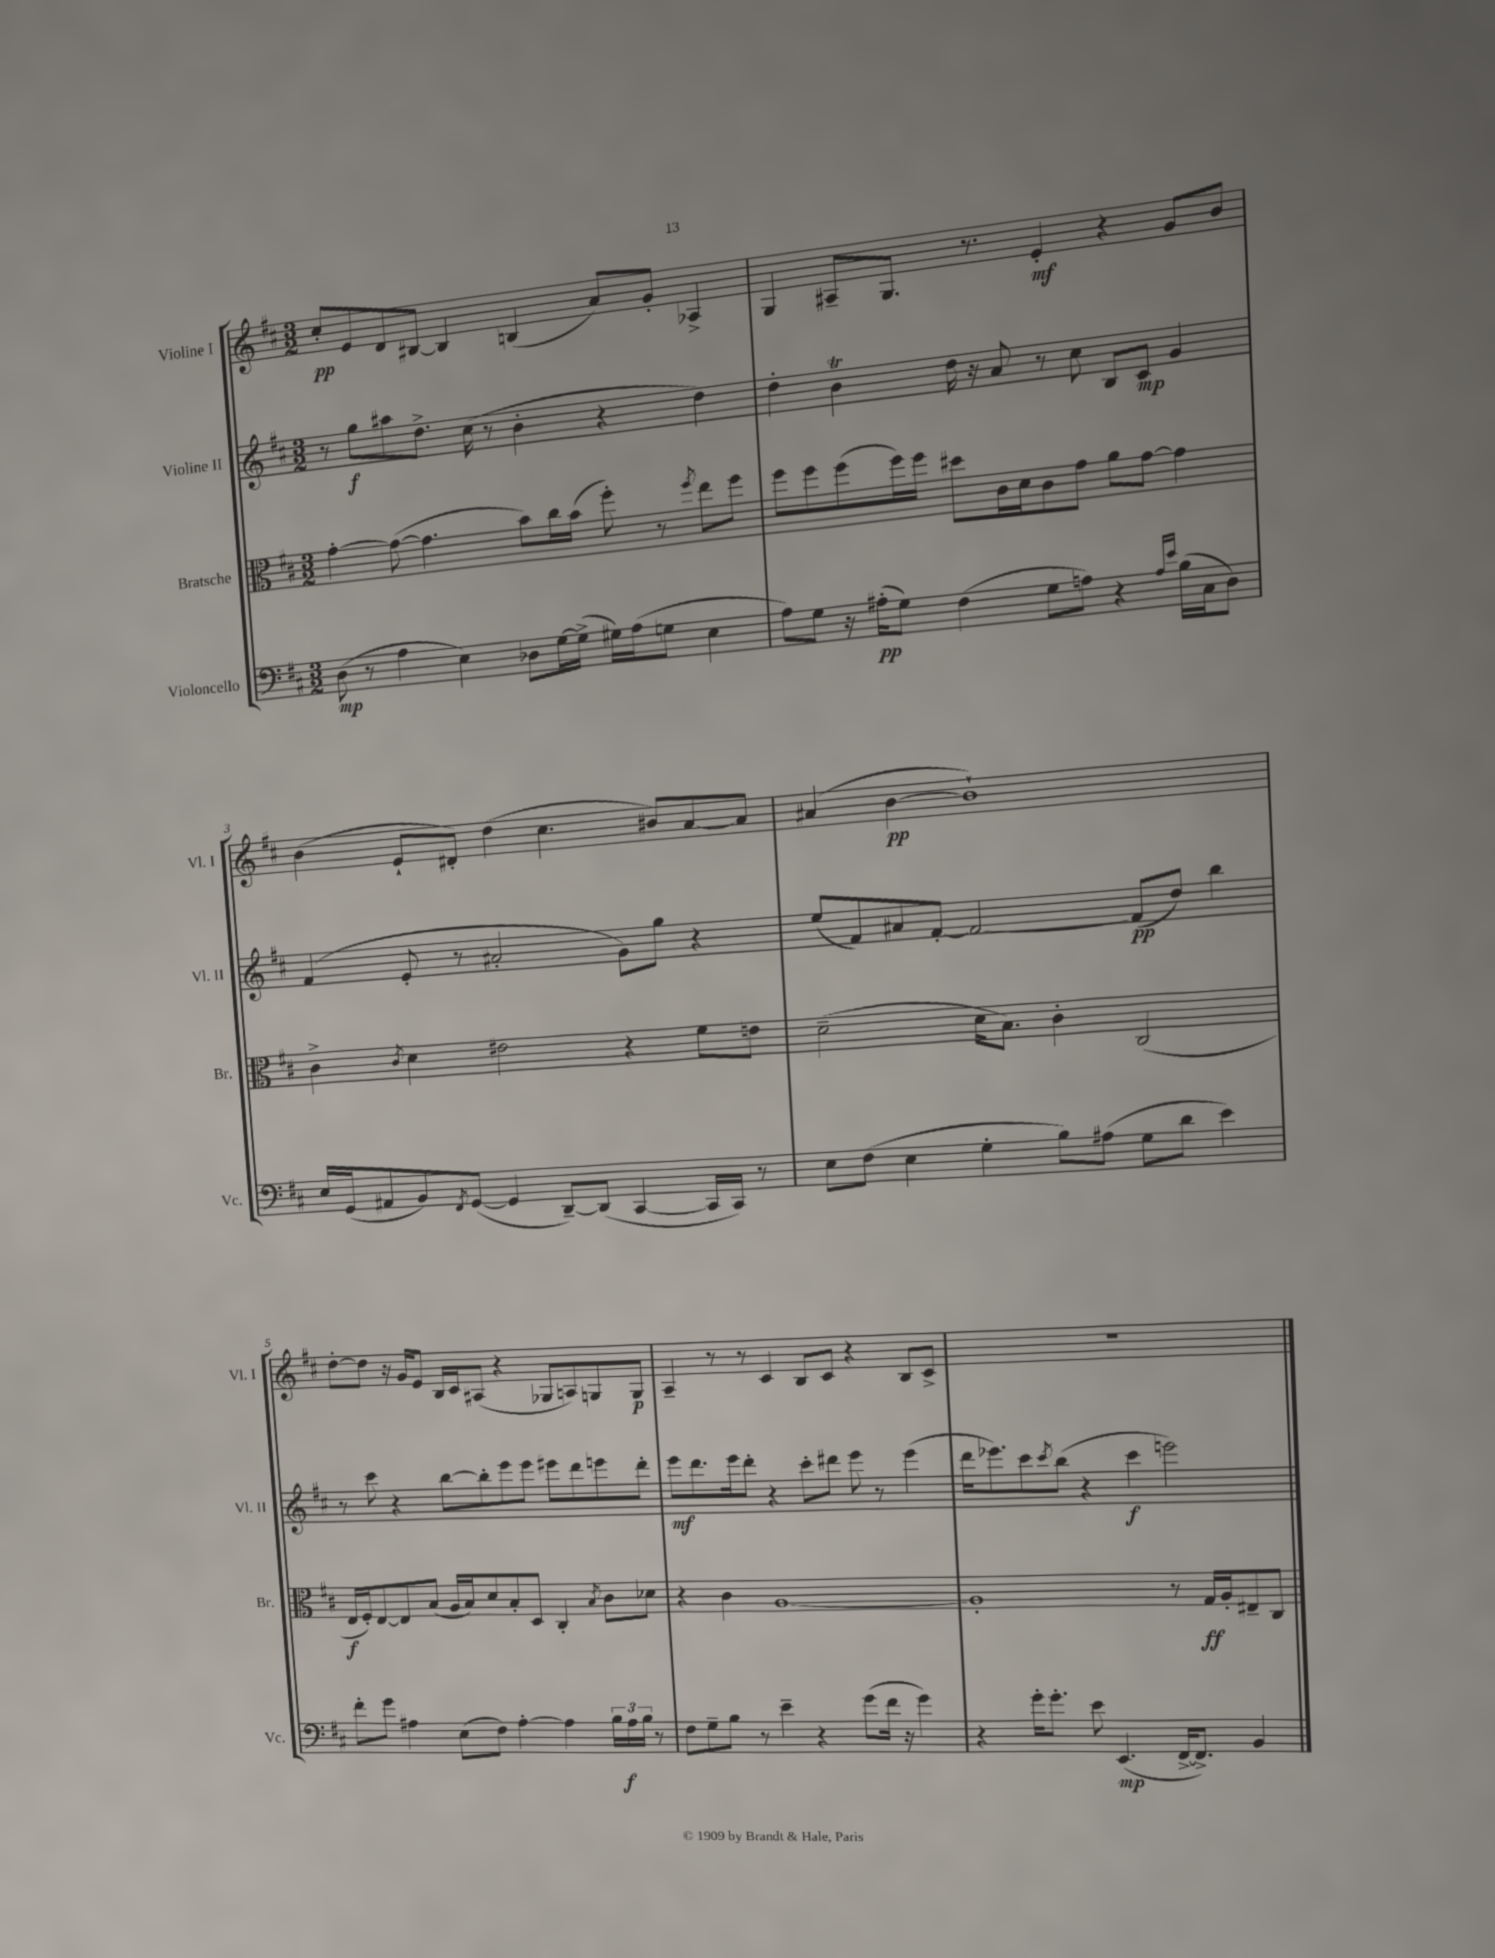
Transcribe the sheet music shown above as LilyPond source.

<<
\new StaffGroup <<
\new Staff = "s0" \with { instrumentName = "Violine I" shortInstrumentName = "Vl. I" } {
    \clef treble \key d \major \numericTimeSignature \time 3/2
    cis''8-.\pp e'8 d'8 bis8~ bis4 b4( a'8) g'8-. aes4-> |
    g4 ais8-- g8. r8. e'4-.\mf r4 g'8 b'8 |
    b'4( e'8-! dis'8-.) d''4( cis''4. bis'8) a'8~ a'8 |
    ais'4( b'4~\pp b'1-!) |
    d''8~-. d''8 r16 g'16 e'8 b16 cis'16 ais8( r4 ges8 a8) g8 g8\p |
    a4-- r8 r8 cis'4 b8 cis'8 r4 b8 cis'8-> |
    R1. \bar "|." |
}
\new Staff = "s1" \with { instrumentName = "Violine II" shortInstrumentName = "Vl. II" } {
    \clef treble \key d \major \numericTimeSignature \time 3/2
    r8 g''8\f ais''8 d''8.-> cis''16( r8 b'4-. r4 d''4) |
    d''4-. b'4\trill d''16 r16 a'8 r8 cis''8 b8 cis'8\mp g'4 |
    fis'4( e'8-. r8 ais'2-. g'8) g''8 r4 |
    e''8( fis'8) ais'8 fis'8~-. fis'2~ fis'8\pp( d''8) b''4 |
    r8 cis'''8 r4 b''8~ b''8-. e'''8 e'''8 eis'''8 d'''8 e'''8 d'''8-. |
    e'''8\mf d'''8. e'''16 d'''8-. r4 cis'''8-. dis'''8 e'''8 r8 e'''4( |
    d'''16 ees'''8.) cis'''8 \acciaccatura { cis'''8 } b''8( r4 cis'''4\f e'''2) \bar "|." |
}
\new Staff = "s2" \with { instrumentName = "Bratsche" shortInstrumentName = "Br." } {
    \clef alto \key d \major \numericTimeSignature \time 3/2
    g'4~-. g'8~( g'4. b'8) cis''16 b'16( fis''8-.) r8 \acciaccatura { fis''8 } e''8 fis''8 |
    fis''8 fis''8 fis''8( fis''16) fis''16 dis''8 cis'16 d'16 cis'8 g'8 a'8 g'8~ g'4 |
    cis'4-> \acciaccatura { cis'8 } d'4 eis'2 r4 fis'8 e'8 |
    d'2--( d'16 b8.) cis'4-. cis2( |
    e16\f fis16-.) e8~ e8 b8( a16 b16) d'8 b8-. d8 cis4-. \acciaccatura { b8 } cis'8 des'8 |
    r4 cis'4 a1~ |
    a1-. r8 g16\ff a16-. eis8-- cis8 \bar "|." |
}
\new Staff = "s3" \with { instrumentName = "Violoncello" shortInstrumentName = "Vc." } {
    \clef bass \key d \major \numericTimeSignature \time 3/2
    d8\mp( r8 a4 e4) des8 g16~ g16->( gis16) a16( g8 e4 |
    a8) g8 r16 ais16-.\pp( g8) fis4( g8 a8) r4 \grace { a16 e'16 } b16( cis16 d8) |
    e16 g,16( ais,8 b,8) \acciaccatura { fis,8 } g,8~( g,4 d,8~--) d,8( cis,4~ cis,16 cis,16) r8 |
    e8 fis8( e4 g4-. b8) ais8( g8 d'8 e'4) |
    fis'8-. g'8 ais4 e8( fis8) ais4~-. ais4 \tuplet 3/2 { b16 ais16\f b16 } r8 |
    fis8 g8-- b8 r8 e'4-- r4 g'8( fis'16 r16 g'4) |
    r4 g'16-. g'8.-. e'8 e,4.\mp( fis,16~-> fis,8.->) b,4 \bar "|." |
}
>>
>>
